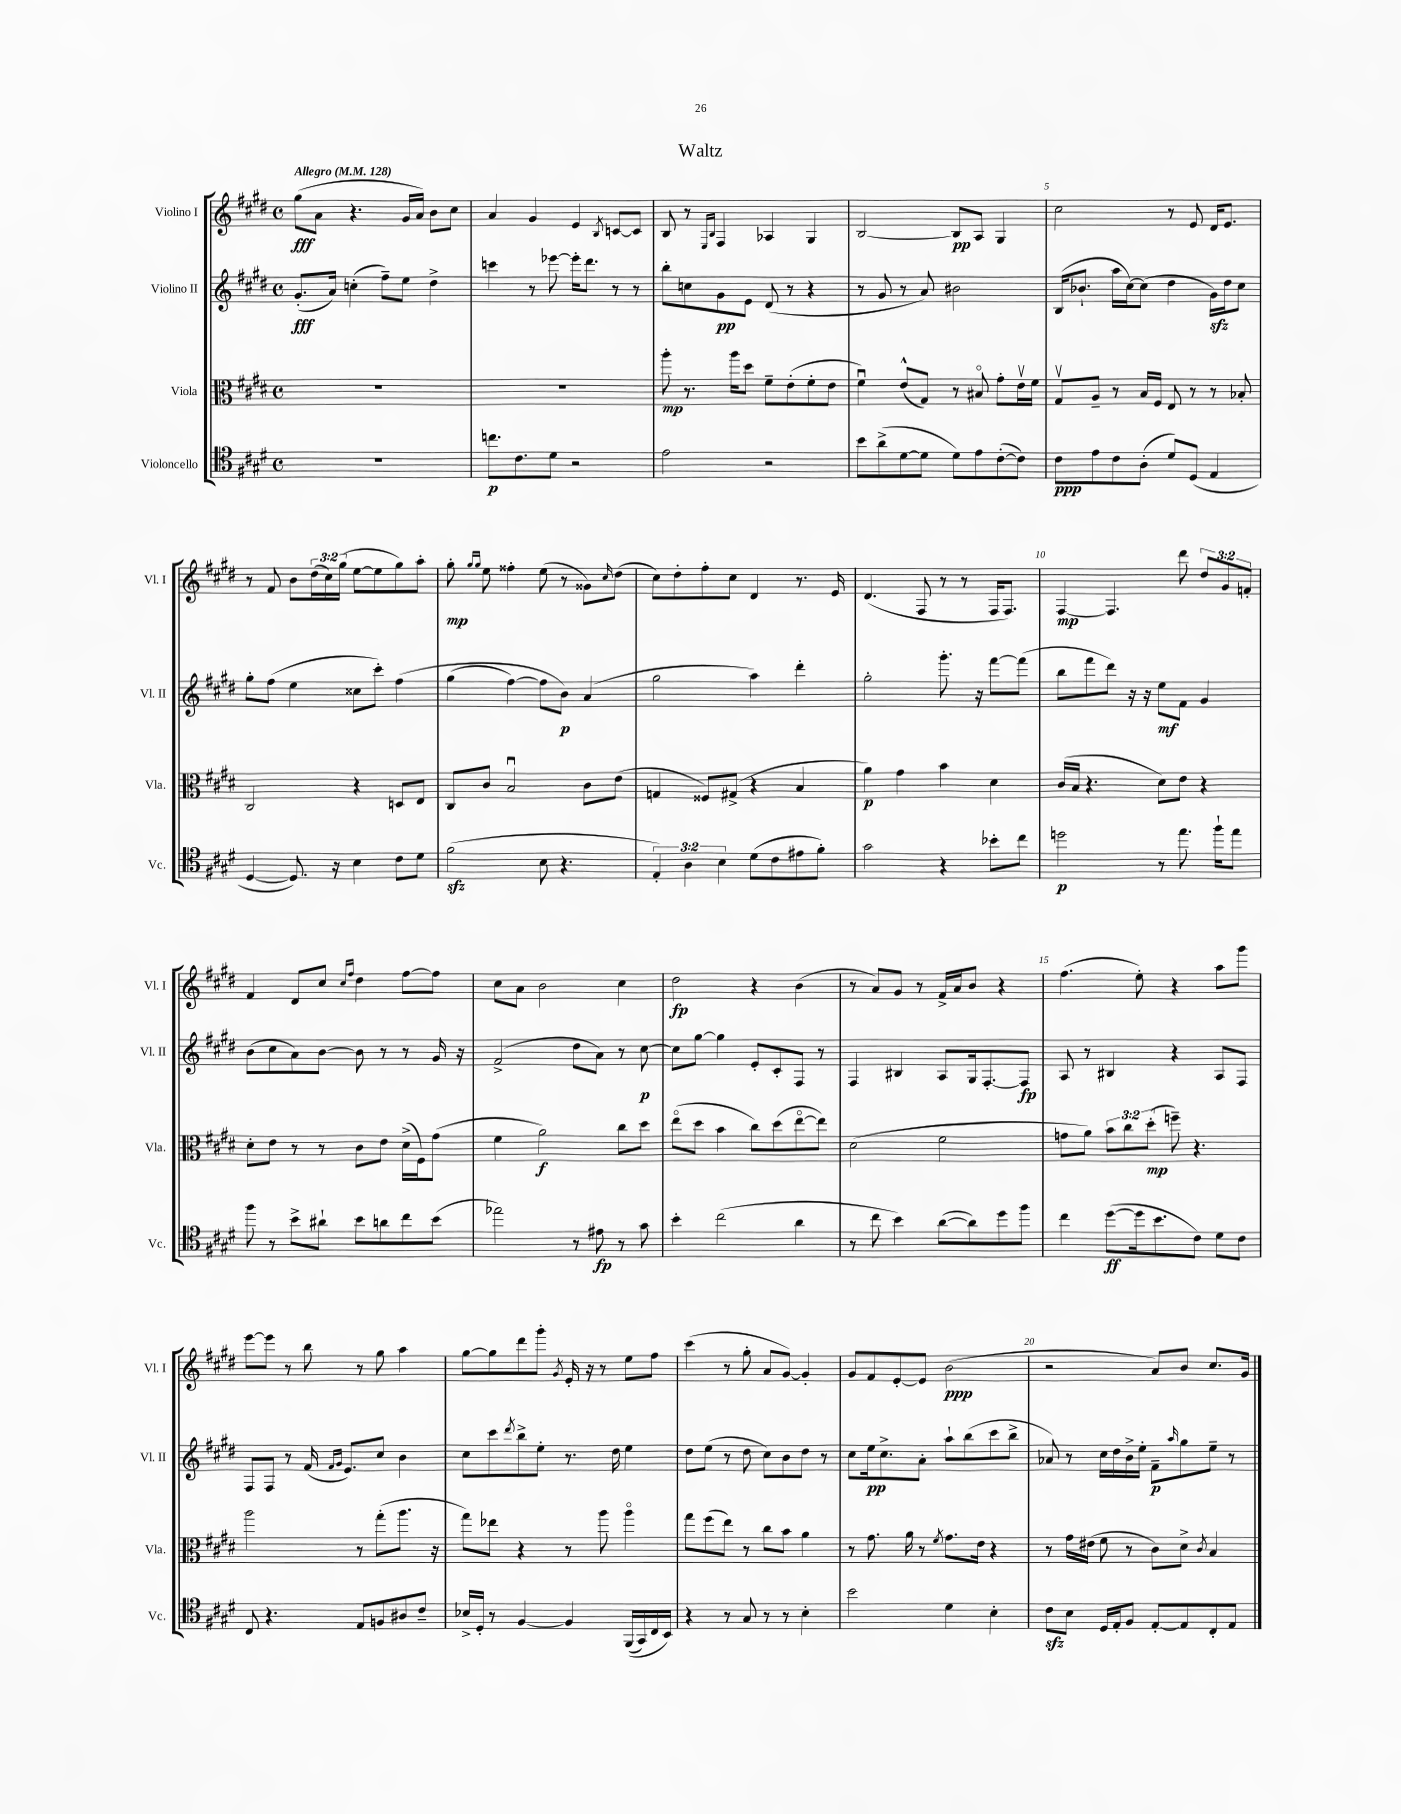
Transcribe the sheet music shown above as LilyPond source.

\header { title = "Waltz" }
<<
\new StaffGroup <<
\new Staff = "s0" \with { instrumentName = "Violino I" shortInstrumentName = "Vl. I" } {
    \clef treble \key e \major \defaultTimeSignature \time 4/4 \override Staff.TupletNumber.text = #tuplet-number::calc-fraction-text \tempo "Allegro" 4 = 128
    gis''8\fff( a'8 r4. gis'16 a'16) b'8 cis''8 |
    a'4 gis'4 e'4 \acciaccatura { b8 } c'8~ c'8 |
    b8 r8 \grace { e16 b16 } fis4 aes4 gis4 |
    b2~ b8\pp a8 gis4 |
    cis''2 r8 e'8 dis'16 e'8. |
    r8 fis'8 b'8 \tuplet 3/2 { dis''16( cis''16) gis''16( } e''8~ e''8 gis''8) a''8-. |
    gis''8-.\mp \grace { gis''16 gis''16 } e''8 fisis''4-. e''8( r8 gisis'8) \grace { cis''16 } dis''8( |
    cis''8) dis''8-. fis''8-. cis''8 dis'4 r8. e'16 |
    dis'4.( fis8 r8 r8 fis16 fis8.) |
    fis4~\mp fis4. dis'''8 \tuplet 3/2 { dis''8 gis'8 f'8-. } |
    fis'4 dis'8 cis''8 \grace { cis''16 fis''16 } dis''4 fis''8~ fis''8 |
    cis''8 a'8 b'2 cis''4 |
    dis''2\fp r4 b'4( |
    r8 a'8) gis'8 r8 fis'16-> a'16 b'8 r4 |
    fis''4.( e''8-.) r4 a''8 gis'''8 |
    e'''8~ e'''8 r8 b''8 r8 gis''8 a''4 |
    gis''8~ gis''8 dis'''8 gis'''8-. \acciaccatura { gis'8 } e'16-. r16 r8 e''8 fis''8 |
    cis'''4( r8 gis''8-. a'8 gis'8~) gis'4-. |
    gis'8 fis'8 e'8~-. e'8 b'2\ppp( |
    r2 a'8) b'8 cis''8. gis'16 \bar "|." |
}
\new Staff = "s1" \with { instrumentName = "Violino II" shortInstrumentName = "Vl. II" } {
    \clef treble \key e \major \defaultTimeSignature \time 4/4
    gis'8.-.\fff( a'16) c''4-.( fis''8--) e''8 dis''4-> |
    c'''4 r8 ees'''8~ ees'''16-. dis'''8. r8 r8 |
    b''8-. c''8 gis'8\pp e'8 dis'8( r8 r4 |
    r8 gis'8 r8 a'8) bis'2 |
    b16( bes'8.-! a''16 cis''16~) cis''8( dis''4 gis'16\sfz) dis''16 cis''8 |
    gis''8-. fis''8( e''4 cisis''8 cis'''8-.) fis''4\( |
    gis''4( fis''4~) fis''8 b'8\p\) a'4( |
    gis''2 a''4) dis'''4-. |
    gis''2-. gis'''8.-. r16 fis'''8~ fis'''8( |
    b''8 fis'''8 dis'''8) r16 r16 e''8\mf fis'8 gis'4 |
    b'8( cis''8 a'8) b'8~ b'8 r8 r8 gis'16 r16 |
    fis'2->( dis''8 a'8) r8 cis''8~\p |
    cis''8 gis''8~ gis''4 e'8-. cis'8-. fis8 r8 |
    fis4 bis4 a8 gis16 fis8.~-. fis8\fp |
    a8 r8 bis4 r4 a8 fis8 |
    fis8 fis8 r8 fis'16( \grace { fis'16 gis'16 } e'8.) cis''8 b'4 |
    cis''8 cis'''8 \acciaccatura { dis'''8 } b''8-> e''8-. r8. dis''16 e''4 |
    dis''8 e''8( r8 dis''8 cis''8) b'8 dis''8 r8 |
    cis''8 e''16\pp cis''8.-> a'8-. a''8-! b''8( cis'''8 b''8-> |
    aes'8) r8 cis''16 dis''16 b'16-> e''16-. fis'8--\p \grace { a''16 } gis''8 e''8-- r8 \bar "|." |
}
\new Staff = "s2" \with { instrumentName = "Viola" shortInstrumentName = "Vla." } {
    \clef alto \key e \major \defaultTimeSignature \time 4/4 \override Staff.TupletNumber.text = #tuplet-number::calc-fraction-text
    R1 |
    R1 |
    a''8-.\mp r8. a''16 dis''8 fis'8-- e'8-.( fis'8-. e'8 |
    fis'4\downbow) e'8-^( gis8) r8 bis8\flageolet gis'8-. e'16\upbow fis'16 |
    gis8\upbow a8-- r8 b16 fis16 e8 r8 r8 bes8-. |
    cis2 r4 d8 e8 |
    cis8 cis'8 b2\downbow cis'8 e'8( |
    g4 fisis8) gis8->( r4 b4 |
    a'4\p) gis'4 b'4 dis'4 |
    cis'16( b16 r4. dis'8) e'8 r4 |
    dis'8-. e'8 r8 r8 cis'8 e'8 dis'16->( fis16) gis'8( |
    fis'4 a'2\f) cis''8 dis''8 |
    e''8\flageolet( dis''8 b'4 cis''8) dis''8( e''8~\flageolet e''8) |
    dis'2( fis'2 |
    g'8 a'8) \tuplet 3/2 { b'8 cis''8 dis''8-.\mp( } f''8--) r4. |
    a''2 r8 gis''8-.( a''8. r16 |
    gis''8) ees''8 r4 r8 a''8 a''4\flageolet |
    gis''8 fis''8( e''8) r8 cis''8 b'8 a'4 |
    r8 gis'8. a'16 r8 \acciaccatura { fis'8 } gis'8. e'16 r4 |
    r8 gis'16 eis'16( fis'8 r8 cis'8) dis'8-> \acciaccatura { cis'8 } b4 \bar "|." |
}
\new Staff = "s3" \with { instrumentName = "Violoncello" shortInstrumentName = "Vc." } {
    \clef tenor \key e \major \defaultTimeSignature \time 4/4 \override Staff.TupletNumber.text = #tuplet-number::calc-fraction-text
    R1 |
    c''8.\p cis'8. dis'8 r2 |
    e'2 r2 |
    b'8 a'8->( dis'8~ dis'8 dis'8) e'8 cis'8~-.( cis'8) |
    cis'8\ppp e'8 cis'8 a8-.( dis'8) dis8( e4 |
    dis4~ dis8.) r16 b4 cis'8 dis'8 |
    fis'2\sfz( b8 r4. |
    \tuplet 3/2 { e4-.) a4 b4 } dis'8( cis'8 eis'8 fis'8-.) |
    gis'2 r4 bes'8-. cis''8 |
    d''2\p r8 e''8. fis''16-! e''8 |
    fis''8 r8 b'8-> ais'8-! b'8 a'8 cis''8 b'8( |
    ees''2) r8 eis'8\fp r8 gis'8 |
    b'4-. cis''2( a'4 |
    r8 cis''8 b'4) a'8~( a'8) dis''8 fis''8 |
    cis''4 dis''8~\ff( dis''16 b'8. cis'8) dis'8 cis'8 |
    cis8 r4. e8 f8 ais8 cis'8-- |
    bes16-> dis16-. r8 fis4~ fis4 fis,16(\( gis,16) cis16 b,16\) |
    r4 r8 gis8 r8 r8 b4-. |
    b'2 dis'4 b4-. |
    cis'8\sfz b8 dis16 e16-. fis8 e8~-. e8 cis8-. e8 \bar "|." |
}
>>
>>
\layout { \context { \Score \override BarNumber.break-visibility = ##(#f #t #t) barNumberVisibility = #(every-nth-bar-number-visible 5) } }
